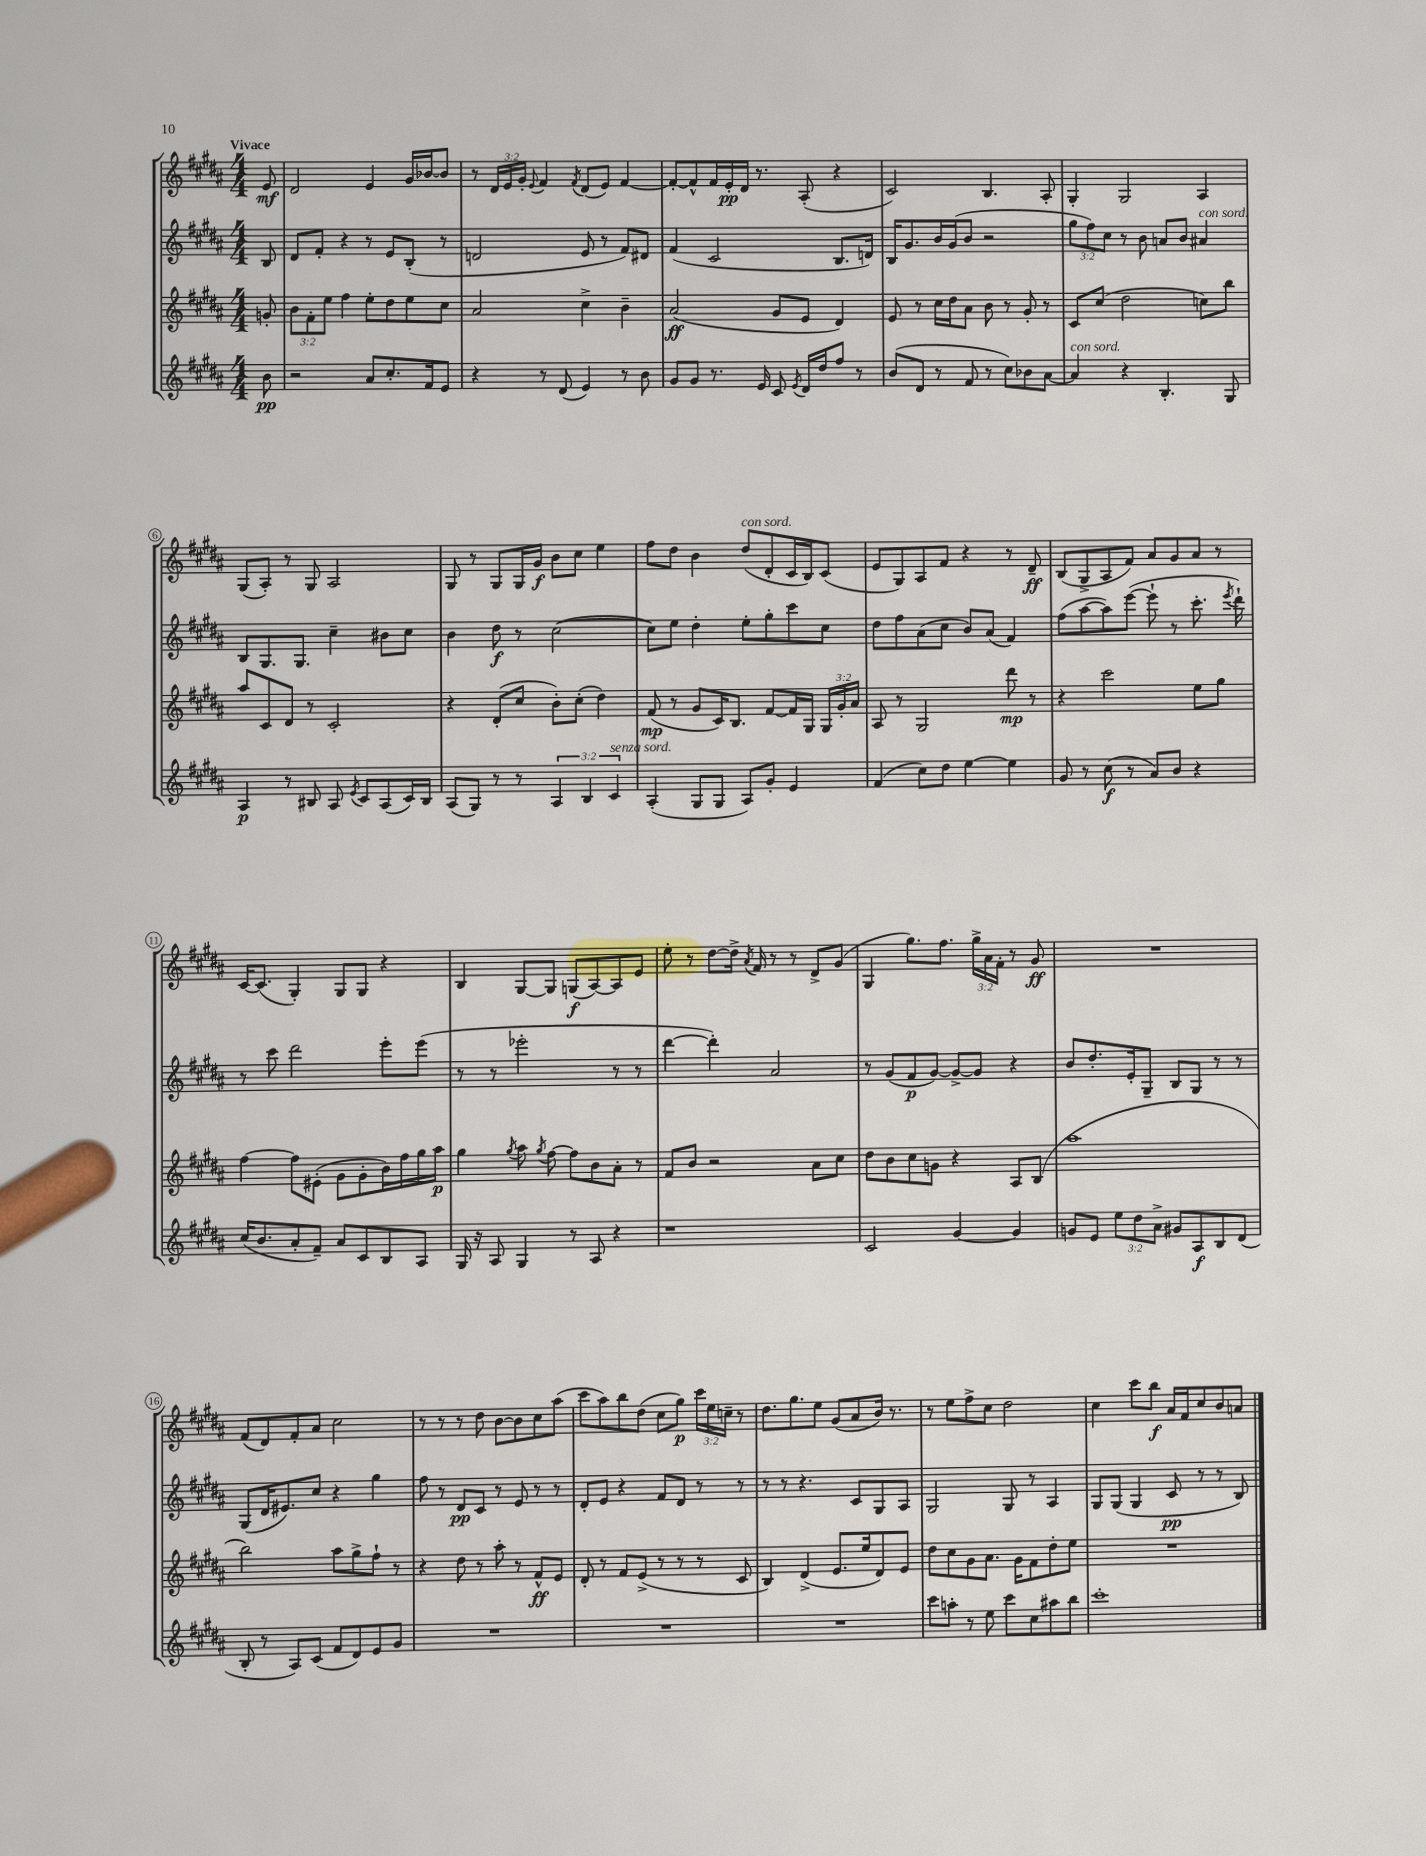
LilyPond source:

<<
\new StaffGroup <<
\new Staff = "s0" {
    \clef treble \key b \major \numericTimeSignature \time 4/4 \override Staff.TupletNumber.text = #tuplet-number::calc-fraction-text \partial 8 \tempo "Vivace"
    \autoBeamOff e'8\mf |
    dis'2 e'4 gis'16[ bes'16~ bes'8] |
    r8 \tuplet 3/2 { dis'16[ e'16 gis'16]-. } \appoggiatura { e'8 } fis'4 \acciaccatura { fis'8 } dis'8[( e'8]) fis'4~ |
    fis'8[~-. fis'8-^ fis'16 e'16-.\pp dis'16] r8. ais8-.( r4 |
    cis'2) b4. ais8-. |
    gis4-. gis2 ais4 |
    gis8[( ais8]-.) r8 gis8 ais2 |
    gis8 r8 gis8[ gis16 gis'16]\f b'8[ cis''8] e''4 |
    fis''8[ dis''8] b'4 dis''8[^\markup { \italic "con sord." }( dis'8-. cis'16 b16) cis'8]( |
    e'8[ gis8) ais8 fis'8] r4 r8 dis'8--\ff |
    b8[( gis8-> ais8 fis'8]) ais'8[ gis'8 ais'8] r8 |
    cis'16[~ cis'8.]( gis4-.) gis8[ gis8] r4 |
    b4 gis8[~ gis8] g8[\f( ais8~) ais8 e'8] |
    e''8-. r8 dis''8[~ dis''16]-> \acciaccatura { ais'8 } fis'16 r8 r8 dis'8[-> gis'8]( |
    gis4 gis''8.[) fis''8.] \tuplet 3/2 { gis''16[-> ais'16 fis'16]-. } r8 gis'8\ff |
    R1 |
    fis'8[( dis'8) fis'8-. ais'8] cis''2 |
    r8 r8 r8 dis''8 b'8[~ b'8 cis''8 ais''8]( |
    cis'''8[ ais''8) b''8 dis''8]( cis''8[ gis''8]\p) \tuplet 3/2 { cis'''16[ e''16 c''16]-- } r8 |
    dis''8.[ gis''8. e''8] gis'8[( ais'8 b'16]) r8. |
    r8 e''8[ fis''8-> cis''8] dis''2 |
    cis''4 cis'''8[ b''8]\f ais'16[ fis'16 cis''8 b'8 a'8] \bar "|." |
}
\new Staff = "s1" {
    \clef treble \key b \major \numericTimeSignature \time 4/4 \override Staff.TupletNumber.text = #tuplet-number::calc-fraction-text \partial 8
    \autoBeamOff b8 |
    dis'8[ fis'8]-. r4 r8 e'8[ b8]-.( r8 |
    d'2 e'8 r8 fis'8[) dis'8] |
    fis'4( cis'2 b8.[ d'16]) |
    b16[ gis'8. b'16 gis'16( b'8] r2 |
    \tuplet 3/2 { gis''8[ fis''8) cis''8] } r8 b'8 a'8[ b'8] ais'4^\markup { \italic "con sord." } |
    b8[ gis8. gis8.] cis''4-- bis'8[ cis''8] |
    b'4 dis''8\f r8 cis''2~( |
    cis''8[) e''8] dis''4-. e''8[-. gis''8-. cis'''8 cis''8] |
    dis''8[ fis''8 ais'8( cis''8] b'8[) ais'8]( fis'4) |
    fis''8[( ais''8~ ais''8) e'''8]~( e'''8-! r8 cis'''8.-. \acciaccatura { e'''8 } dis'''16-!) |
    r8 cis'''8 dis'''2 e'''8[-. e'''8]( |
    r8 r8 ees'''2-. r8 r8 |
    dis'''4~ dis'''4-.) ais'2 |
    r8 gis'8[( fis'8\p gis'8]~) gis'8[~-> gis'8] r4 |
    b'8[ dis''8.-. e'16-. gis8]-- b8[ gis8] r8 r8 |
    gis8[( dis'16 eis'8.) cis''8] r4 gis''4 |
    fis''8 r8 dis'8[\pp cis'8] r8 e'8 r8 r8 |
    dis'8[-. e'8] r4 fis'8[ dis'8] r8 r8 |
    r8 r8 r4. cis'8[ gis8 ais8] |
    gis2 gis8 r8 ais4 |
    gis8[ gis8]( gis4 cis'8\pp r8 r8 b8) \bar "|." |
}
\new Staff = "s2" {
    \clef treble \key b \major \numericTimeSignature \time 4/4 \override Staff.TupletNumber.text = #tuplet-number::calc-fraction-text \partial 8
    \autoBeamOff g'8-. |
    \tuplet 3/2 { b'8[ fis'8-. e''8] } fis''4 e''8[-. dis''8 e''8 cis''8] |
    ais'2 cis''4-> b'4-- |
    ais'2\ff( gis'8[ e'8] dis'4) |
    e'8 r8 cis''16[ dis''16 ais'8] b'8 r8 gis'8-. r8 |
    cis'8[ cis''8]( dis''2 c''8[) b''8] |
    ais''8[ cis'8 dis'8] r8 cis'2-. |
    r4 dis'8[-.( cis''8] b'8[-.) cis''8]-.( dis''4) |
    fis'8\mp( r8 gis'8[ cis'16) b8.] fis'8[~ fis'16 gis16] \tuplet 3/2 { gis16[ gis'16-. ais'16] } |
    ais8 r8 gis2 dis'''8\mp r8 |
    r4 cis'''2 e''8[ gis''8] |
    fis''4~ fis''8[ eis'8]-.( gis'8[ gis'8-. b'16) fis''16 gis''16 ais''16]\p |
    gis''4 \acciaccatura { gis''8 } ais''8 \acciaccatura { gis''8 } fis''8~ fis''8[ b'8 ais'8]-. r8 |
    fis'8[ b'8] r2 ais'8[ cis''8] |
    dis''8[ b'8 cis''8 g'8] r4 ais8[ b8]( |
    ais''1 |
    b''2) ais''8[ gis''8-> fis''8]-! r8 |
    r4 dis''8 r8 ais''8-. r8 fis'8[-^\ff e'8] |
    dis'8-. r8 fis'8[ e'8]->( r8 r8 r8 cis'8 |
    b4) dis'4->( e'8.[ e''16 dis'8) e'8] |
    dis''8[ cis''8 gis'8 ais'8.] gis'16[ fis'8 dis''8-. e''8] |
    R1 \bar "|." |
}
\new Staff = "s3" {
    \clef treble \key b \major \numericTimeSignature \time 4/4 \override Staff.TupletNumber.text = #tuplet-number::calc-fraction-text \partial 8
    \autoBeamOff b'8\pp |
    r2 ais'8[ cis''8.-. fis'16 e'8] |
    r4 r8 dis'8( e'4) r8 b'8 |
    gis'8[ gis'8] r8. e'16 cis'8 \acciaccatura { e'8 } dis'16[ dis''16 fis''8] r8 |
    b'8[( dis'8] r8 fis'8 r8 cis''8[) bes'8 ais'8]~ |
    ais'4^\markup { \italic "con sord." } r4 b4.-. gis8 |
    ais4\p r8 bis8 ais8 \acciaccatura { e'8 } cis'8[ ais8( cis'16) bis16] |
    ais8[( gis8]) r8 r8 \tuplet 3/2 { ais4 b4 cis'4^\markup { \italic "senza sord." } } |
    ais4-.( gis8[ gis8] ais8[) gis'8]-. e'4 |
    fis'4( cis''8[) dis''8] e''4~ e''4 |
    gis'8 r8 cis''8\f( r8 ais'8[) b'8] r4 |
    cis''16[( b'8. ais'8-. fis'8]--) ais'8[ cis'8 b8 ais8] |
    gis16 r16 ais8 gis4 r8 ais8 r4 |
    r1 |
    cis'2 gis'4~ gis'4 |
    g'8[ e'8] \tuplet 3/2 { e''8[ dis''8 ais'8]-> } gis'8[ ais8\f b8 dis'8]( |
    b8-. r8 ais8[) cis'8]( fis'8[ dis'8) e'8 gis'8] |
    R1 |
    R1 |
    R1 |
    cis'''8[ a''8]-. r8 e''8 cis'''8[ cis''8 ais''8 b''8] |
    cis'''1-. \bar "|." |
}
>>
>>
\layout { \context { \Score \override BarNumber.stencil = #(make-stencil-circler 0.1 0.3 ly:text-interface::print) } }
